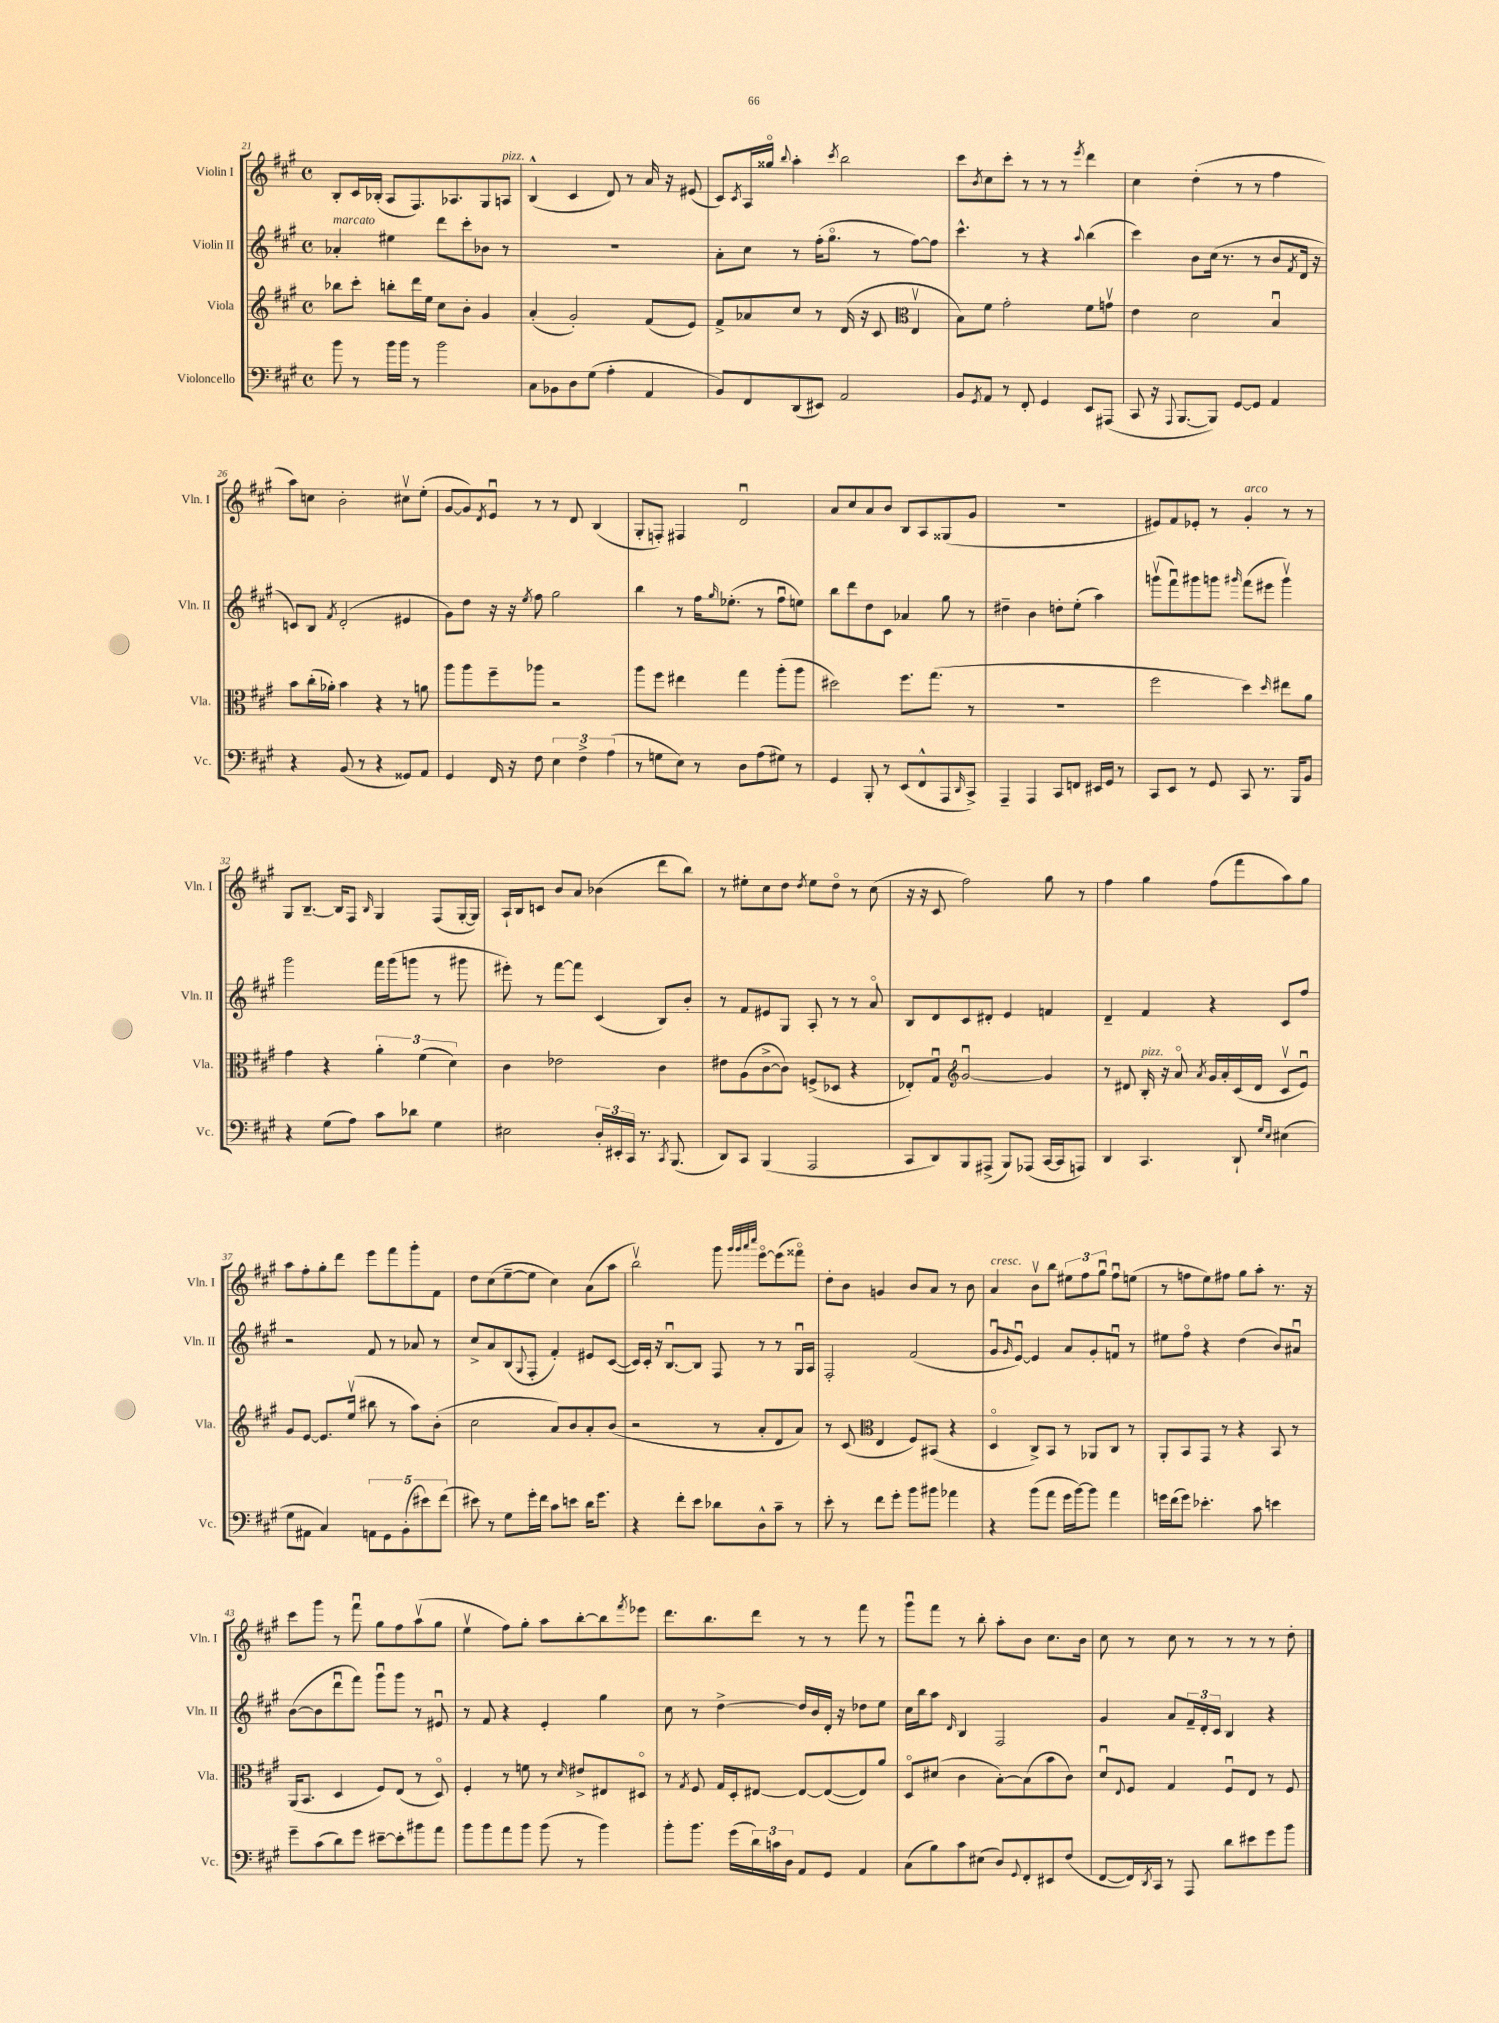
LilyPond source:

<<
\new StaffGroup <<
\new Staff = "s0" \with { instrumentName = "Violin I" shortInstrumentName = "Vln. I" } {
    \clef treble \key a \major \defaultTimeSignature \time 4/4
    b8-. cis'16 bes16-.( a8 fis8.) aes8. gis8 a8^\markup { \italic "pizz." } |
    b4-^( cis'4 d'8) r8 a'16 r16 eis'8( |
    cis'8) \acciaccatura { cis'8 } a16 gisis''16\flageolet \appoggiatura { b''8 } a''4-. \acciaccatura { cis'''8 } b''2 |
    cis'''8 \acciaccatura { b'8 } cis''8 cis'''8-. r8 r8 r8 \acciaccatura { e'''8 } d'''4 |
    cis''4 d''4-.( r8 r8 fis''4 |
    a''8) c''8 b'2-. cis''8\upbow e''8-.( |
    gis'8~ gis'8) \acciaccatura { d'8 } e'8\downbow r8 r8 d'8 b4( |
    gis8-. f8-.) fis4 d'2\downbow |
    a'8 cis''8 a'8 b'8 b8 a8 gisis8( gis'8 |
    R1 |
    eis'8) fis'8 ees'8-. r8 gis'4-.^\markup { \italic "arco" } r8 r8 |
    gis8 b8.~-- b16 fis8 \grace { b16 } gis4 fis8( gis16~-. gis16) |
    a16-! b16 c'8 b'8 a'8 bes'4( d'''8 b''8) |
    r8 eis''8-. cis''8 d''8 \acciaccatura { d''8 } eis''8 d''8\flageolet r8 cis''8( |
    r16 r16 cis'8 fis''2) gis''8 r8 |
    fis''4 gis''4 fis''8( fis'''8 a''8) gis''8 |
    a''8 fis''8-. gis''8-. d'''8 e'''8 fis'''8 gis'''8-. fis'8 |
    d''8 cis''8( e''8~-- e''8 cis''4) a'8( a''8 |
    b''2\upbow) gis'''8 \grace { gis'''32 gis'''32 a'''32 cis''''32 } e'''8~\flageolet e'''8( fisis'''8\flageolet) |
    d''8-. b'8 g'4 b'8 a'8 r8 b'8 |
    a'4^\markup { \italic "cresc." } b'8\upbow b''8 \tuplet 3/2 { eis''8 fis''8 gis''8\downbow } fis''8\downbow e''8( |
    r8 f''8 e''8) fis''8 gis''8 a''8-. r8. r16 |
    cis'''8 gis'''8 r8 fis'''8\downbow gis''8 fis''8 a''8\upbow( gis''8 |
    e''4\upbow fis''8) gis''8-. a''8 b''8~-. b''8 \acciaccatura { fis'''8 } ees'''8 |
    d'''8. b''8. d'''8 r8 r8 fis'''8 r8 |
    gis'''8\downbow fis'''8 r8 b''8-. a''8-. b'8 cis''8. b'16 |
    cis''8 r8 cis''8 r8 r8 r8 r8 d''8-. \bar "|." |
}
\new Staff = "s1" \with { instrumentName = "Violin II" shortInstrumentName = "Vln. II" } {
    \clef treble \key a \major \defaultTimeSignature \time 4/4
    aes'4-.^\markup { \italic "marcato" } eis''4 d'''8 cis'''8-. bes'8 r8 |
    R1 |
    a'8-. cis''8 r8 fis''16-.( gis''8.\flageolet r8 fis''8~) fis''8 |
    cis'''4.-^ r8 r4 \appoggiatura { a''8 } b''4( |
    cis'''4) b'8 cis''16( r8. r8 b'8 \acciaccatura { fis'8 } d'16 r16 |
    c'8) b8 \acciaccatura { fis'8 } d'2-.( eis'4 |
    gis'8) d''8 r16 r16 \acciaccatura { e''8 } fis''8 gis''2 |
    b''4 r8 fis''16 \grace { gis''16 } ees''8.-.( r8 fis''8\downbow e''8) |
    b''8 d'''8 d''8 cis'8 aes'4 gis''8 r8 |
    dis''4-- b'4 d''8-. e''8-.( a''4) |
    g'''8\upbow( fis'''8\downbow) gis'''8 g'''8 \grace { gis'''16 } fis'''8( eis'''8 gis'''4\upbow) |
    gis'''2 fis'''16 gis'''16( g'''8 r8 gis'''8 |
    eis'''8-.) r8 fis'''8~ fis'''8 cis'4( b8) b'8-. |
    r8 fis'8 eis'8 gis8 a8-. r8 r8 a'8\flageolet |
    b8 d'8 cis'8 dis'8-. e'4 f'4 |
    d'4-- fis'4 r4 cis'8 fis''8 |
    r2 fis'8 r8 aes'8 r8 |
    cis''8-> a'8 b8( \appoggiatura { gis8 } fis8-. fis'4-.) eis'8 cis'8~( |
    cis'16) cis'16-. r16 b8.~\downbow b8 fis8 r8 r8 gis16\downbow a16 |
    fis2-. fis'2( |
    gis'8\downbow \grace { gis'16 } e'8~\downbow) e'4 a'8 gis'8-. f'8\downbow r8 |
    eis''8 fis''8\flageolet r4 d''4( b'8) ais'8\downbow |
    b'8~( b'8 d'''8\downbow fis'''8) gis'''8\downbow gis'''8 r8 eis'8\downbow |
    r8 fis'8 r4 e'4-. gis''4 |
    cis''8 r8 d''4~-> d''16 b'16 d'16-. r16 des''8 e''8 |
    cis''16 b''16 a''8 \grace { d'16 } b4 fis2 |
    gis'4 a'8 \tuplet 3/2 { fis'16-- d'16-. cis'16 } b4 r4 \bar "|." |
}
\new Staff = "s2" \with { instrumentName = "Viola" shortInstrumentName = "Vla." } {
    \clef treble \key a \major \defaultTimeSignature \time 4/4
    bes''8 cis'''8-. b''8-. d'''16 e''16 cis''8 b'8-. gis'4 |
    a'4-.( gis'2-.) fis'8( e'8) |
    fis'8-> aes'8 cis''8 r8 d'16( r16 cis'8 \clef alto e4\upbow |
    b8) fis'8 gis'2-. fis'8 g'8\upbow |
    e'4 d'2 b4\downbow |
    b'8 cis''16-.( aes'16-.) b'4 r4 r8 a'8 |
    a''8 a''8 fis''8-- aes''8 r2 |
    a''8 fis''8 eis''4 gis''4 a''8-.( a''8 |
    dis''2) fis''8. gis''8.( r8 |
    R1 |
    fis''2 d''4) \grace { d''16 } eis''8 a'8 |
    gis'4 r4 \tuplet 3/2 { a'4-. fis'4( d'4) } |
    cis'4 ees'2 cis'4 |
    eis'8 a8( cis'8~-> cis'8) f8->( des8 r4 |
    ees8-.) gis8\downbow \clef treble gis'2~\downbow gis'4 |
    r8 dis'8 b16-.^\markup { \italic "pizz." } r16 a'8\flageolet \acciaccatura { a'8 } gis'16 a'16-. cis'16( dis'16 cis'8\upbow e'8\downbow) |
    gis'8 e'8~ e'8. e''16\upbow( bis''8 r8 a''8) b'8-.( |
    cis''2 a'8) b'8 a'8-. b'8( |
    r2 r8 a'8-. d'8 a'8) |
    r8 cis'8( \clef alto e4 fis8) bis,8( r4 |
    d4\flageolet cis8->) b,8 r8 aes,8 cis8 r8 |
    a,8-. b,8 gis,8 r8 r4 b,8 r8 |
    a,16( b,8. d4 fis8) e8( r8 d8\flageolet) |
    fis4-. r8 f'8 r8 \grace { d'16 } eis'8-> eis8 dis8\flageolet |
    r8 \acciaccatura { gis8 } fis8 gis16 d16-. eis8~ eis8~ eis8~( eis8) a'8 |
    d8\flageolet dis'8( cis'4 b8~-.) b8( b'8 cis'8) |
    d'8\downbow \appoggiatura { e8 } fis8 gis4 fis8\downbow e8 r8 fis8 \bar "|." |
}
\new Staff = "s3" \with { instrumentName = "Violoncello" shortInstrumentName = "Vc." } {
    \clef bass \key a \major \defaultTimeSignature \time 4/4
    b'8 r8 b'16 b'16 r8 b'2 |
    cis8 bes,8 d8 gis8( a4-. a,4 |
    b,8) fis,8 d,8( eis,8) a,2 |
    b,8 \acciaccatura { gis,8 } a,8 r8 fis,8-. gis,4 e,8 ais,,8( |
    cis,8 r16 \appoggiatura { a,,8 } b,,8.~ b,,8) gis,8~ gis,8 a,4 |
    r4 b,8( r8 r4 gisis,8) a,8 |
    gis,4 fis,16 r16 fis8 \tuplet 3/2 { e4 fis4-> a4( } |
    r8 g8 e8) r8 d8 a8( gis8) r8 |
    gis,4 b,,8-. r8 e,8( fis,8-^ a,,8 \grace { d,16 } cis,8->) |
    a,,4-- a,,4 cis,8 f,8 eis,16 gis,16 r8 |
    cis,8 e,8 r8 gis,8 cis,8 r8. b,,16 b,8 |
    r4 gis8( a8) cis'8 des'8 gis4 |
    eis2 \tuplet 3/2 { d16-. eis,16-. cis,16 } r8. \acciaccatura { cis,8 } b,,8.( |
    d,8) cis,8 b,,4( a,,2 |
    cis,8 d,8) b,,8 ais,,8->( b,,8) aes,,8( cis,16~ cis,16 a,,8) |
    d,4 cis,4. d,8-! \grace { gis16 e16 } eis4( |
    gis8 ais,8 cis4) \tuplet 5/4 { a,8 gis,8 b,8-.( eis'8) fis'8( } |
    eis'8) r8 gis8 gis'16-. fis'16 cis'8 e'8 d'16 gis'8. |
    r4 fis'8-. e'8 des'8 d8-^ cis'8-- r8 |
    e'8-. r8 fis'8 gis'8-. b'8 bis'8 aes'4 |
    r4 b'8( a'8 gis'16 b'16~) b'8 a'4 |
    g'16 fis'16( g'8) ees'4.-. cis'8 e'4 |
    gis'8-- cis'8( d'8) gis'8 eis'8~-- eis'8-. bis'8 a'8 |
    b'8 b'8 a'8 b'8 b'8( r8 b'4) |
    b'8-. b'8. gis'16( \tuplet 3/2 { d'16) c'16 d16 } a,8 gis,8 a,4 |
    cis8( b8) cis'8 eis8( d8) \appoggiatura { gis,8 } fis,8-. eis,8 fis8( |
    fis,8~ fis,16) \acciaccatura { d,8 } cis,16 r8 a,,8 d'8 eis'8 gis'8 b'8 \bar "|." |
}
>>
>>
\layout { \context { \Score currentBarNumber = #21 } }
